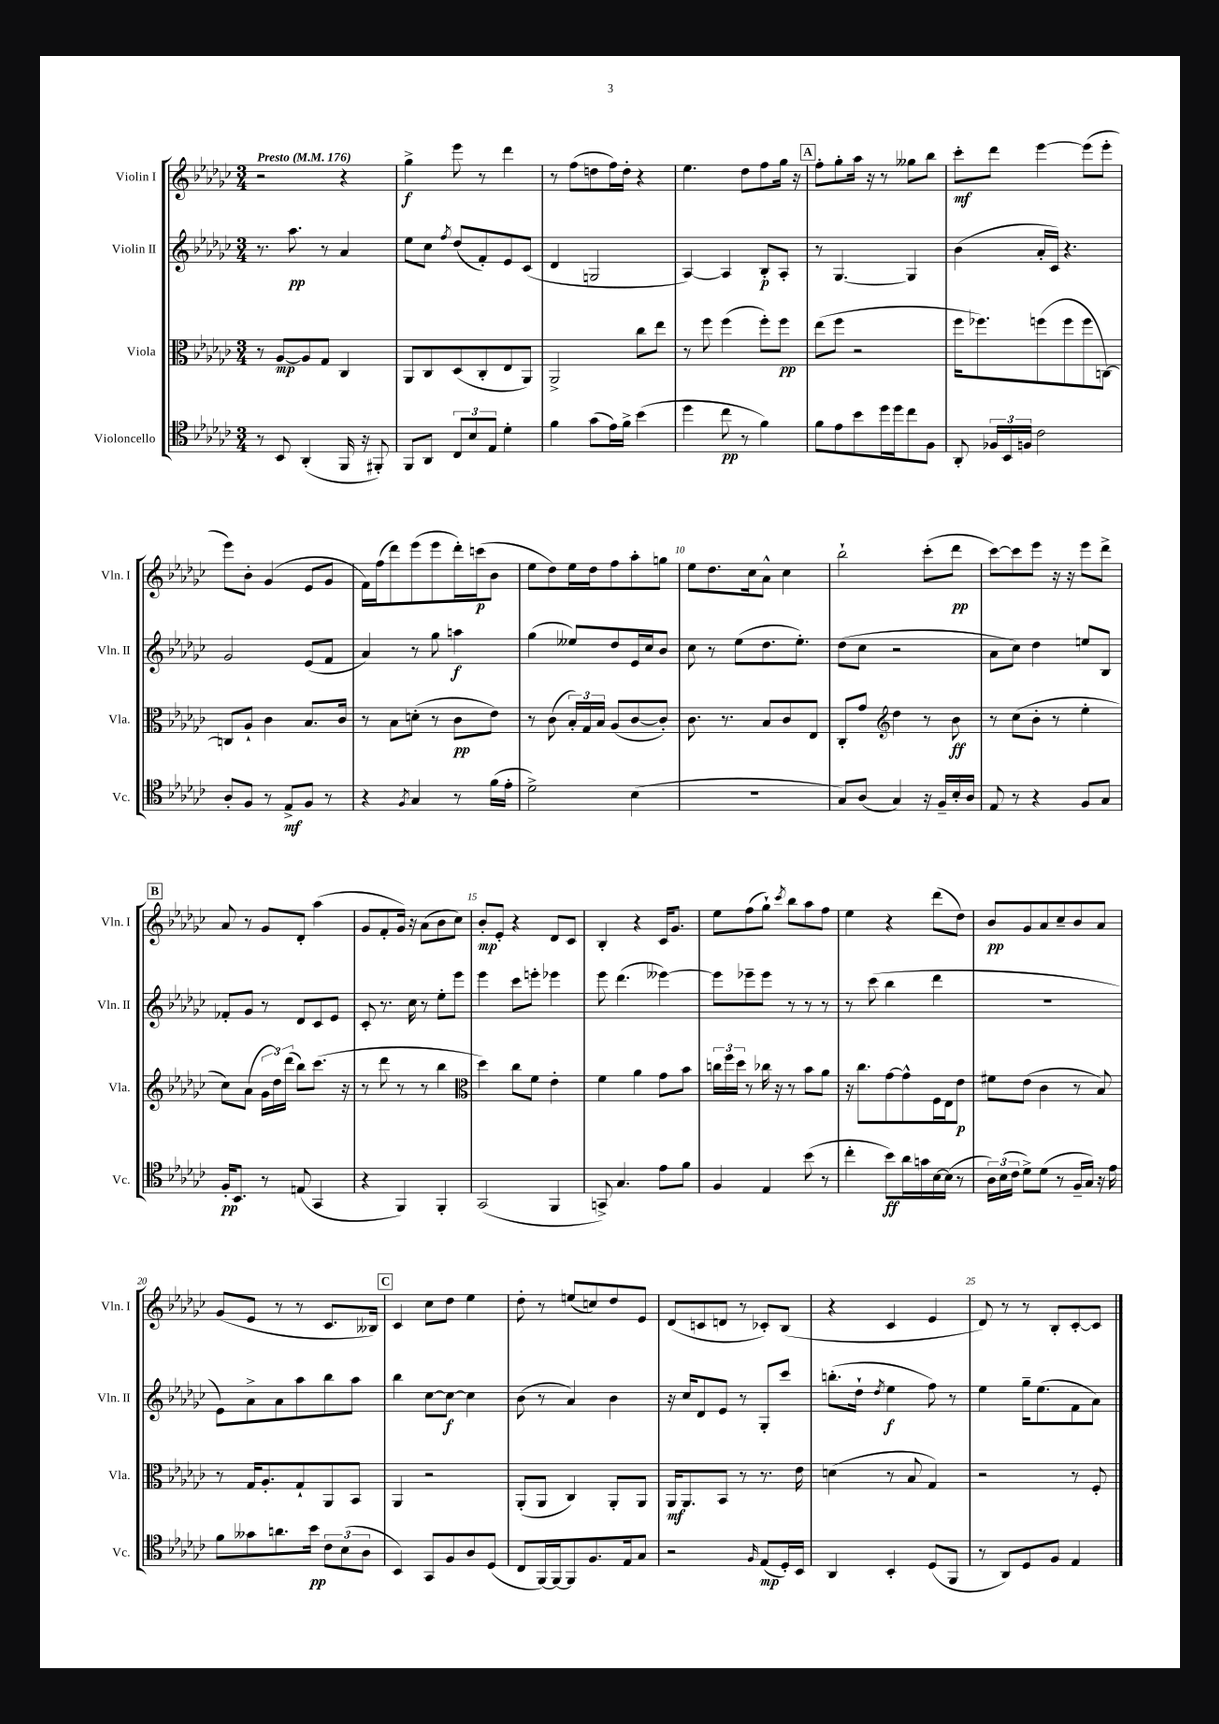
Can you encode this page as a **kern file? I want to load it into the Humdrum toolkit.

**kern	**kern	**kern	**kern
*staff4	*staff3	*staff2	*staff1
*clefC4	*clefC3	*clefG2	*clefG2
*k[b-e-a-d-g-c-]	*k[b-e-a-d-g-c-]	*k[b-e-a-d-g-c-]	*k[b-e-a-d-g-c-]
*M3/4	*M3/4	*M3/4	*M3/4
*MM176	*MM176	*MM176	*MM176
8r	8r	8.r	2r
8BB-	[8A-	.	.
.	.	8.aa-	.
(4AA-'	8A-]	.	.
.	8G-	8r	.
16FF	4C-	4a-	4r
16r	.	.	.
8FF#')	.	.	.
=	=	=	=
8FF	8AA-	8ee-	4gg-^
8AA-	8C-	8cc-	.
.	.	8qff	.
12C-	(8D-	(8dd-	8eee-
12B-	.	.	.
.	8C-'	8f')	8r
12E-	.	.	.
4d-'	8E-	8e-	4ddd-
.	8AA-)	(8c-	.
=	=	=	=
4f	2AA-^	4d-	8r
.	.	.	(8ff
(8g-	.	2G	8dd
16e-)	.	.	16ff)
16f^	.	.	16dd'
(4b-	8cc-	.	4r
.	8ee-	.	.
=	=	=	=
4dd-	8r	[4A-)	4.ee-
.	8ff	.	.
8cc-	(4ff	4A-]	.
8r	.	.	8dd-
4f)	8ff')	8B-'	8ff
.	8ff	8A-'	16gg-
.	.	.	16r
=	=	=	=
8f	(8ee-	8r	8ff'
8e-	8ff	[4.G-	8gg-'
8b-	2r	.	16aa-
.	.	.	16r
16dd-	.	.	8r
16dd-	.	.	.
8cc-	.	4G-]	8gg--
8F	.	.	8bb-
=	=	=	=
8AA-'	16ff	(4b-	8ccc-'
.	8.ff-)	.	.
24F-	.	.	8ddd-
24BB-	.	.	.
24F	.	.	.
2c-	(8ff	16a-'	[4eee-
.	.	16c-)	.
.	8ff	4.r	.
.	8ff	.	(8eee-]
.	[8C)	.	8eee-'
=	=	=	=
8A-'	8C]	2g-	8eee-)
8F	8A-`	.	8b-'
8r	4c-	.	(4g-
8E-^	.	.	.
8F	8.B-	(8e-	8e-
8r	.	8f	8g-
.	16c-	.	.
=	=	=	=
4r	8r	4a-)	16f)
.	.	.	(16ff
.	8B-	.	8ddd-)
8qF	.	.	.
4G-	(8d'	8r	(8eee-
.	8r	8gg-	8eee-
8r	8c-	4aa	16ddd-')
.	.	.	(16ccc
(16f	8e-)	.	8b-
16e-'	.	.	.
=	=	=	=
2d-^)	8r	(4gg-	8ee-
.	(8c-	.	8dd-)
.	24B-')	8ee--)	16ee-
.	24G-	.	.
.	.	.	16dd-
.	24B-	.	.
.	(8A-	8dd-	8ff
(4B-	[8c-	16e-	8aa-'
.	.	16cc-	.
.	8c-'])	8b-	8gg
=	=	=	=
2.r	8.c-	8cc-	8ee-
.	.	8r	8.dd-
.	8.r	.	.
.	.	(8ee-	.
.	.	.	16cc-
.	8B-	8.dd-	8a-^^
.	8c-	.	4cc-
.	.	8.ee-')	.
.	8E-	.	.
=	=	=	=
8G-)	8C-'	(8dd-	2bb-`
(8A-	8g-	8cc-	.
*	*clefG2	*	*
4G-)	4dd-	2r	.
16r	8r	.	(8ccc-'
16F~	.	.	.
16B-'	8b-	.	8ddd-
16A-	.	.	.
=	=	=	=
8E-	8r	8a-	[8ccc-)
8r	(8cc-	8cc-)	8ccc-]
4r	8b-'	4dd-	8eee-
.	8r	.	16r
.	.	.	16r
8F	4ee-'	8ee	8eee-
8G-	.	8B-	8ddd-^
=	=	=	=
16F'	8cc-)	8f-'	8a-
8.BB-	.	.	.
.	(8a-	8g-	8r
8r	24g-	8r	8g-
.	24dd-)	.	.
.	(24ddd-	.	.
(8E	8bb-)	8d-	8d-'
4GG-	(8.ccc-	8c-	(4aa-
.	.	8e-	.
.	16r	.	.
=	=	=	=
4r	8r	8c-'	8g-
.	8ddd-	8.r	8f'
4FF)	8r	.	16g-)
.	.	16cc-	16r
.	8r	8r	(8a-
4FF'	4bb-	8ee-'	8b-
.	.	8eee-	8cc-)
=	=	=	=
*	*clefC3	*	*
(2GG-	4dd-)	4eee-	8b-'
.	.	.	8e-'
.	8cc-	8ccc-	4r
.	8f	8eee'	.
4FF	4e-'	4eee-	8d-
.	.	.	8c-
=	=	=	=
8GG^)	4f	8eee-	4B-'
4.G-	.	(4.ddd-	.
.	4a-	.	4r
8e-	8g-	[4eee--)	16c-
.	.	.	8.g-
8f	8b-	.	.
=	=	=	=
4F	24cc	8eee--]	8ee-
.	24ff	.	.
.	24dd-	.	.
.	8r	8eee-~	(8ff
4E-	16cc-	8eee-	8gg-`)
.	16r	.	.
.	.	.	8qccc-
.	8r	8r	8bb-
(8b-	8b-	8r	8aa-
8r	8a-	8r	8ff
=	=	=	=
4cc-'	16r	8r	4ee-
.	8.cc-	.	.
.	.	(8ccc-	.
8b-)	[8g-	4bb-	4r
16a-	8g-^^]	.	.
16g	.	.	.
[16B-	16F	4ddd-	(8ddd-
(16B-]	16E-	.	.
8r	8e-	.	8dd-)
=	=	=	=
24A-)	8f#	2.r	8b-
(24B-	.	.	.
24c-	.	.	.
8d-^)	(8e-	.	8g-
(8d-	4c-	.	8a-
8r	.	.	8cc-~
16F~	8r	.	8b-
16G-)	.	.	.
16r	8B-)	.	8a-
16e-	.	.	.
=	=	=	=
8f	8r	8e-)	(8g-
8g--	16G-	8a-^	8e-
.	8.A-'	.	.
8.a	.	8a-	8r
.	8G-`	8aa-	8r
16b-	.	.	.
12c-	8AA-	8bb-	8.c-
(12B-	.	.	.
.	8BB-	8aa-	.
12A-	.	.	.
.	.	.	16B--)
=	=	=	=
4BB-)	4AA-	4bb-	4c-
8GG-	2r	[8cc-	8cc-
8F	.	8cc-_	8dd-
8A-	.	4cc-]	4ee-
(8D-	.	.	.
=	=	=	=
8C-	(8AA-'	(8b-	8dd-'
[16FF)	8AA-	8r	8r
16FF_	.	.	.
8FF]	4C-)	4a-)	(8ee
8.F	.	.	8cc)
.	8AA-'	4b-	8dd-
16E-	.	.	.
8G-	8AA-	.	8e-
=	=	=	=
2r	16AA-	16r	(8d-
.	8.AA-	16cc-	.
.	.	8d-	8c
.	8BB-	8e-	8d
.	8r	8r	8r
16qqF	.	.	.
(8E-	8.r	8G-'	8c-')
16D-')	.	8ccc-	(8B-
16BB-	16e-	.	.
=	=	=	=
4AA-	(4d	(8.bb'	4r
.	.	16dd-`	.
.	.	8qdd-	.
4BB-'	8r	4ee-	4c-
.	8B-	.	.
(8D-	4G-)	8ff)	4e-
8FF	.	8r	.
=	=	=	=
8r	2r	4ee-	8d-)
8AA-)	.	.	8r
8D-	.	16gg-~	8r
.	.	(8.ee-	.
8F	.	.	8B-'
4E-	8r	8f	[8c-'
.	8F'	8a-)	8c-]
==	==	==	==
*-	*-	*-	*-
